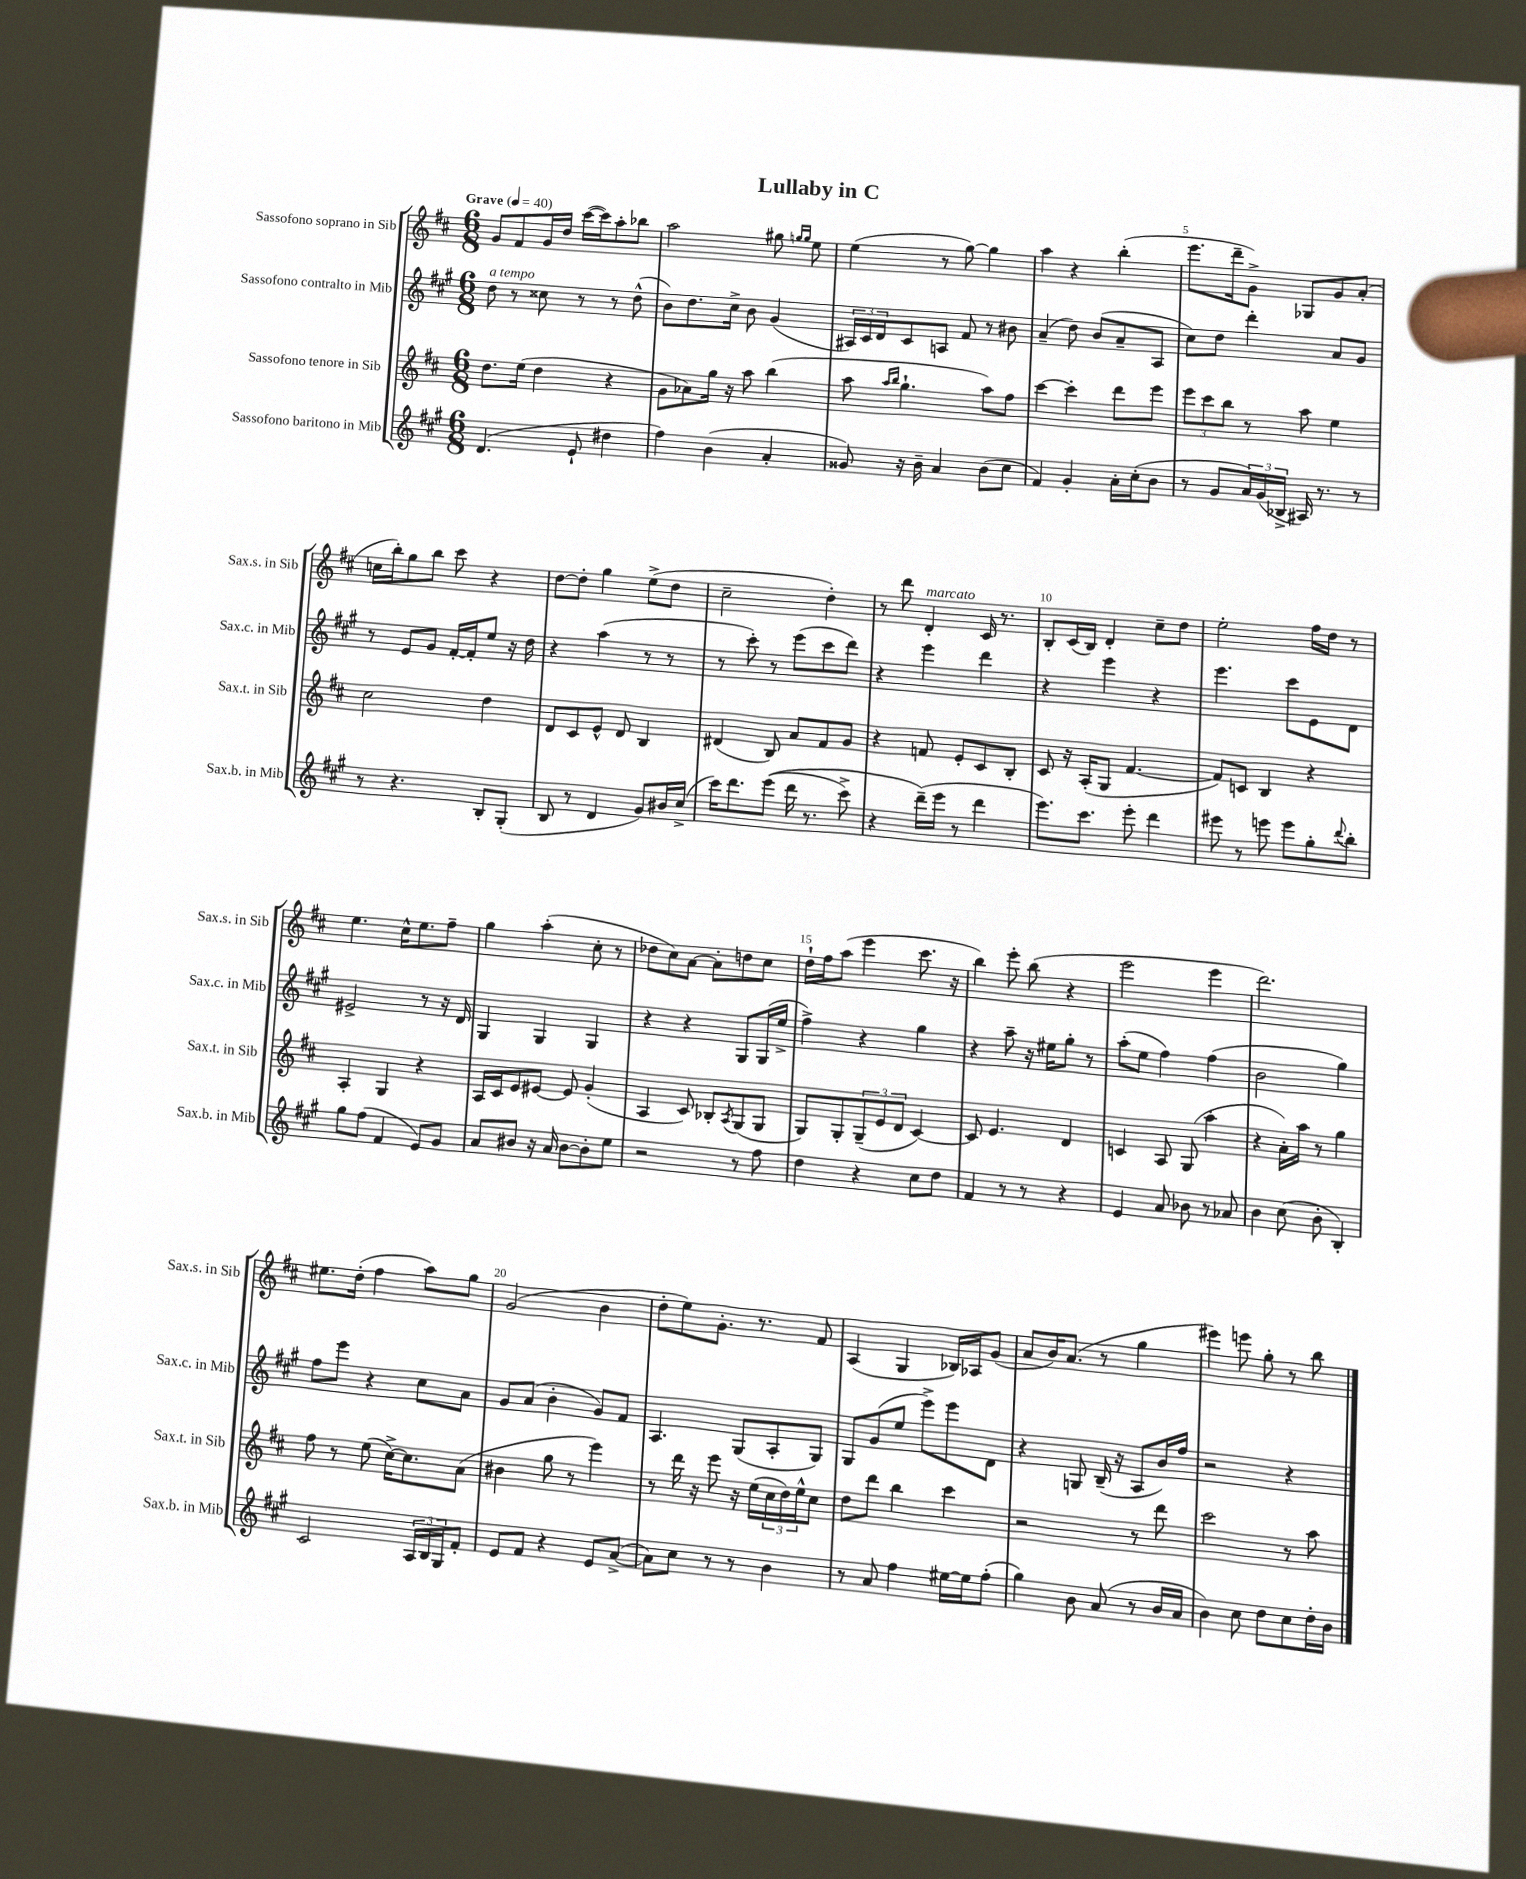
\header { title = "Lullaby in C" }
<<
\new StaffGroup <<
\new Staff = "s0" \with { instrumentName = "Sassofono soprano in Sib" shortInstrumentName = "Sax.s. in Sib" } {
    \clef treble \key d \major \numericTimeSignature \time 6/8 \tempo "Grave" 4 = 40
    g'8 fis'8 g'16 d''16 cis'''16~( cis'''16) a''8-. bes''8 |
    a''2 gis''8 \grace { g''16 g''16 } e''8 |
    e''4( r8 g''8~) g''4 |
    a''4 r4 b''4-.( |
    e'''8. d'''16-- g'8->) ges8 g'8 a'8-.( |
    c''16 b''16-.) g''8 b''8 cis'''8 r4 |
    d''8~ d''8-. g''4 e''8->( d''8 |
    cis''2-- d''4-.) |
    r8 d'''8 d'4-.^\markup { \italic "marcato" } cis'16 r8. |
    b8-. cis'16( b16) d'4-. cis''8-- d''8 |
    e''2-. fis''16 d''16 r8 |
    e''4. cis''16-^ e''8. fis''8-- |
    g''4 a''4-.( cis''8-. r8 |
    des''8 cis''8) a'8~ a'8-. d''8 cis''8 |
    d''16-! fis''16 a''8( e'''4 cis'''8. r16 |
    b''4) e'''8-. b''8( r4 |
    e'''2 e'''4 |
    d'''2.) |
    eis''8. d''16-.( fis''4 a''8) g''8 |
    g'2( b'4 |
    d''8-. e''8) g'8.-. r8. fis'8 |
    a4( g4 bes16) aes16 g'8( |
    a'8 b'16) a'8.( r8 g''4 |
    eis'''4) e'''8 g''8-. r8 b''8 \bar "|." |
}
\new Staff = "s1" \with { instrumentName = "Sassofono contralto in Mib" shortInstrumentName = "Sax.c. in Mib" } {
    \clef treble \key a \major \numericTimeSignature \time 6/8
    d''8^\markup { \italic "a tempo" } r8 cisis''8 r8 r8 d''8-^( |
    b'8) d''8. cis''16-> b'8 gis'4( |
    \tuplet 3/2 { ais16) cis'16 d'16 } cis'8 a8 fis'8 r8 bis'8 |
    a'4--( d''8) b'8( a'8-- a8 |
    cis''8) d''8 d'''4-. a'8 gis'8 |
    r8 e'8 gis'8 fis'16~-. fis'16-. e''8 r16 d''16 |
    r4 a''4( r8 r8 |
    r8 cis'''8-.) r8 e'''8( cis'''8 d'''8) |
    r4 e'''4 d'''4 |
    r4 e'''4 r4 |
    e'''4. cis'''8 e'8 d'8 |
    eis'2-> r8 r16 d'16 |
    gis4 gis4 gis4 |
    r4 r4 gis8 gis16( e''16-> |
    fis''4->) r4 gis''4 |
    r4 a''8-- r16 eis''16 gis''8-. r8 |
    a''8-.( e''8 fis''4) fis''4( |
    b'2 gis''4) |
    fis''8 e'''8 r4 cis''8 a'8 |
    gis'8 a'8( b'4-. gis'8) fis'8 |
    a4. gis8( a8-. gis8) |
    gis8 gis'8( e''8 e'''8->) e'''8 d'8 |
    r4 g8 b16--( r16 a8 b'16) fis''16 |
    r2 r4 \bar "|." |
}
\new Staff = "s2" \with { instrumentName = "Sassofono tenore in Sib" shortInstrumentName = "Sax.t. in Sib" } {
    \clef treble \key d \major \numericTimeSignature \time 6/8
    d''8. e''16( d''4 r4 |
    g'8 aes'8) g''16 r16 a''8 b''4( |
    a''8 \grace { a''16 b''16 } g''4.-! a''8) fis''8 |
    cis'''4~ cis'''4-. d'''8 e'''8 |
    \tuplet 3/2 { e'''8 cis'''8 b''8 } r8 a''8 e''4 |
    cis''2 d''4 |
    d'8 cis'8 e'8-^ d'8 b4 |
    dis'4( b8) a'8 fis'8 g'8 |
    r4 f'8 e'8-. cis'8 b8-. |
    cis'8 r16 a16-.( g8 fis'4.~ |
    fis'8) c'8 b4 r4 |
    a4-. g4 r4 |
    a16 cis'16 e'8 eis'8~ eis'8 g'4-.( |
    a4 cis'8) bes8-. \acciaccatura { a8 } g8( g8 |
    g8) g8-. \tuplet 3/2 { g8--( e'8 d'8 } cis'4~) |
    cis'8 e'4. d'4 |
    c'4 a8 g8( a''4-. |
    r4 a'16-.) a''16 r8 g''4 |
    fis''8 r8 e''8( cis''16~->) cis''8. a'8( |
    bis'4 g''8 r8 e'''4) |
    r8 d'''16 r16 e'''8 r16 e''16( \tuplet 3/2 { cis''16 d''16) e''16-^ } cis''8 |
    d''8 d'''8 b''4 cis'''4 |
    r2 r8 d'''8 |
    cis'''2 r8 a''8 \bar "|." |
}
\new Staff = "s3" \with { instrumentName = "Sassofono baritono in Mib" shortInstrumentName = "Sax.b. in Mib" } {
    \clef treble \key a \major \numericTimeSignature \time 6/8
    d'4.( e'8-! dis''4 |
    fis''4) b'4( a'4-. |
    gisis'8) r16 b'16-- a'4 b'8( cis''8 |
    fis'4) gis'4-. a'16-. cis''16-.( b'8 |
    r8 gis'8 \tuplet 3/2 { a'16) gis'16( bes16-> } ais16) r8. r8 |
    r8 r4. b8-. gis8-.( |
    b8 r8 d'4 gis'8) bis'16 cis''16->( |
    cis'''16) d'''8. e'''8(\( d'''16 r8. cis'''8->) |
    r4 d'''16--(\) e'''16 r8 d'''4 |
    e'''8.) cis'''8. e'''8-. d'''4 |
    eis'''8 r8 e'''8 e'''8 gis''8-. \appoggiatura { d'''8 } b''8-. |
    gis''8 fis''8( fis'4 e'8) gis'8 |
    a'8 bis'8 r16 a'16 bis'8~ bis'8-. e''8 |
    r2 r8 fis''8 |
    d''4 r4 cis''8 d''8 |
    fis'4 r8 r8 r4 |
    e'4 a'8 bes'8 r8 aes'8 |
    b'4 cis''8( b'8-. b4-.) |
    cis'2 \tuplet 3/2 { a16 b16 gis16 } fis'8-. |
    e'8 fis'8 r4 e'8 a'8~->( |
    a'8) cis''8 r8 r8 b'4 |
    r8 a'8 fis''4 eis''16~ eis''16 fis''8-.( |
    gis''4) b'8 a'8( r8 b'16 a'16 |
    b'4) cis''8 d''8 cis''8 d''16-. b'16 \bar "|." |
}
>>
>>
\layout { \context { \Score \override BarNumber.break-visibility = ##(#f #t #t) barNumberVisibility = #(every-nth-bar-number-visible 5) } }
